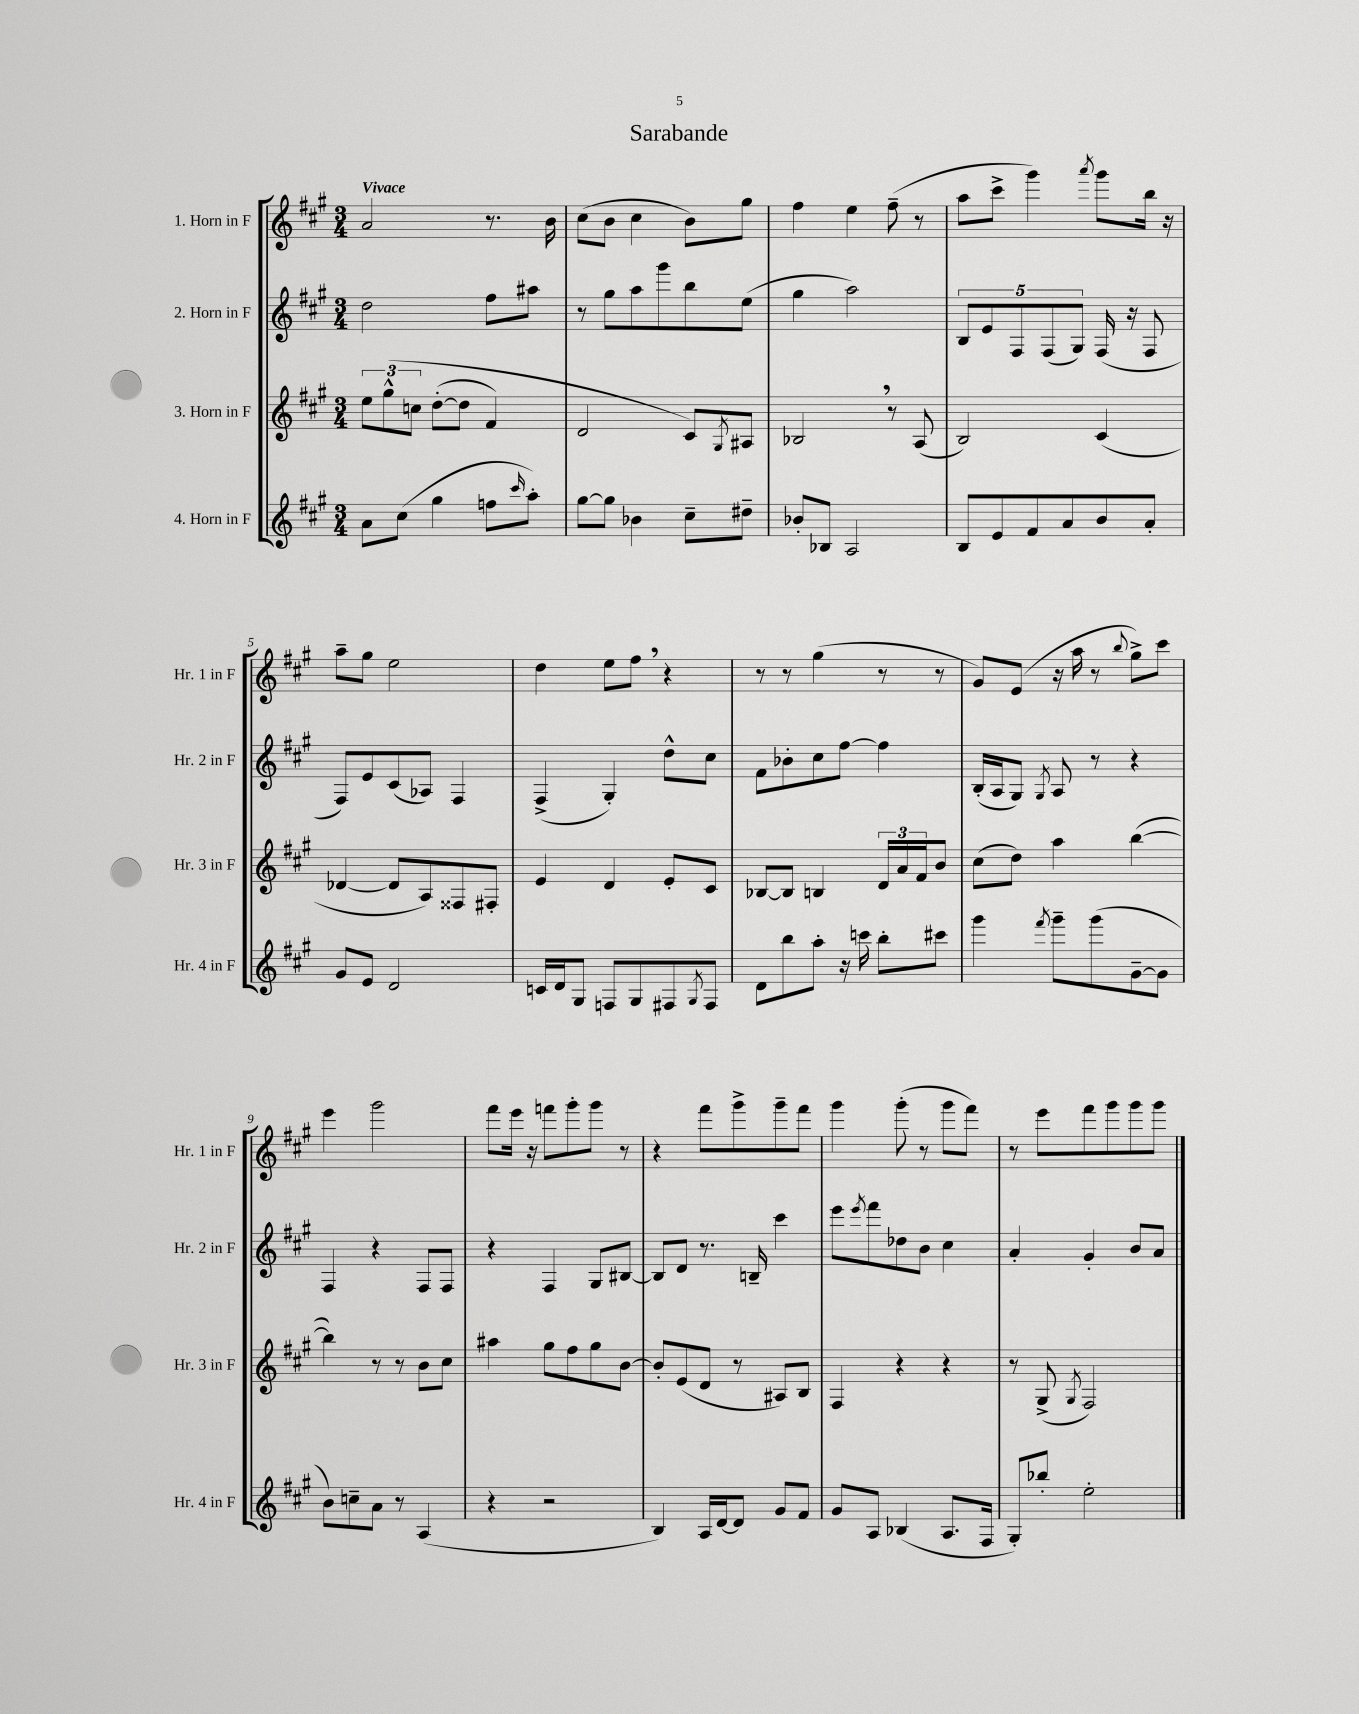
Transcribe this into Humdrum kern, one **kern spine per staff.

**kern	**kern	**kern	**kern
*staff4	*staff3	*staff2	*staff1
*clefG2	*clefG2	*clefG2	*clefG2
*k[f#c#g#]	*k[f#c#g#]	*k[f#c#g#]	*k[f#c#g#]
*M3/4	*M3/4	*M3/4	*M3/4
8a	12ee	2dd	2a
.	&(12gg#^^	.	.
(8cc#	.	.	.
.	12cc	.	.
4gg#	([8dd'	.	.
.	8dd]	.	.
8ff	4f#)	8ff#	8.r
16qqccc#	.	.	.
8aa')	.	8aa#	.
.	.	.	16b
=	=	=	=
[8gg#	2d	8r	(8cc#
8gg#]	.	8gg#	8b
4b-	.	8aa	4cc#
.	.	8ggg#	.
8cc#~	8c#&)	8bb	8b)
.	8qG#	.	.
8dd#~	8A#	(8ee	8gg#
=	=	=	=
8b-'	2B-	4gg#	4ff#
8B-	.	.	.
2A	.	2aa)	4ee
.	8r	.	(8ff#~
.	(8A	.	8r
=	=	=	=
8B	2B)	10B	8aa
.	.	10e	.
8e	.	.	8ccc#^
.	.	10F#	.
8f#	.	.	4ggg#)
.	.	(10F#	.
8a	.	.	.
.	.	10G#)	.
.	.	.	8qaaa
8b	(4c#	(16F#	8ggg#
.	.	16r	.
8a'	.	8F#	16bb
.	.	.	16r
=	=	=	=
8g#	[4d-	8F#)	8aa~
8e	.	8e	8gg#
2d	8d-]	(8c#	2ee
.	8A)	8A-)	.
.	8F##	4F#	.
.	8F#'	.	.
=	=	=	=
16c	4e	(4F#^	4dd
16d	.	.	.
8G#	.	.	.
8F	4d	4G#')	8ee
8G#	.	.	8ff#
8F#	8e'	8dd^^	4r
8qG#	.	.	.
8F#	8c#	8cc#	.
=	=	=	=
8d	[8B-	8f#	8r
8bb	8B-]	8b-'	8r
8aa'	4B	8cc#	(4gg#
16r	.	[8ff#	.
16ccc	.	.	.
8bb'	24d	4ff#]	8r
.	24a	.	.
.	24f#	.	.
8ccc#	8b	.	8r
=	=	=	=
4ggg#	(8cc#	(16B'	8g#)
.	.	16A	.
.	8dd)	8G#)	(8e
8qfff#	.	8qG#	.
8ggg#~	4aa	8A	16r
.	.	.	16aa
(8ggg#	.	8r	8r
.	.	.	8qqbb
[8g#~	([4bb	4r	8gg#^)
8g#]	.	.	8ccc#
=	=	=	=
8b)	4bb])	4F#	4eee
8cc~	.	.	.
8a	8r	4r	2ggg#
8r	8r	.	.
(4A	8b	8F#	.
.	8cc#	8F#	.
=	=	=	=
4r	4aa#	4r	8fff#
.	.	.	16eee
.	.	.	16r
2r	8gg#	4F#	8fff
.	8ff#	.	8ggg#'
.	8gg#	8G#	8ggg#
.	[8b	[8B#	8r
=	=	=	=
4B)	8b']	8B#]	4r
.	(8e	8d	.
16A	8d	8.r	8fff#
[16d	.	.	.
8d]	8r	.	8ggg#^
.	.	16B~	.
8g#	8A#)	4ccc#	8ggg#~
8f#	8B	.	8fff#
=	=	=	=
8g#	4F#	8eee	4ggg#
.	.	8qeee	.
8A	.	8fff#	.
(4B-	4r	8dd-	(8ggg#'
.	.	8b	8r
8.A	4r	4cc#	8ggg#
.	.	.	8fff#)
16F#	.	.	.
=	=	=	=
8G#')	8r	4a'	8r
8bb-'	(8G#^	.	8eee
.	8qG#	.	.
2ee'	2F#)	4g#'	8fff#
.	.	.	8ggg#
.	.	8b	8ggg#
.	.	8a	8ggg#
==	==	==	==
*-	*-	*-	*-
